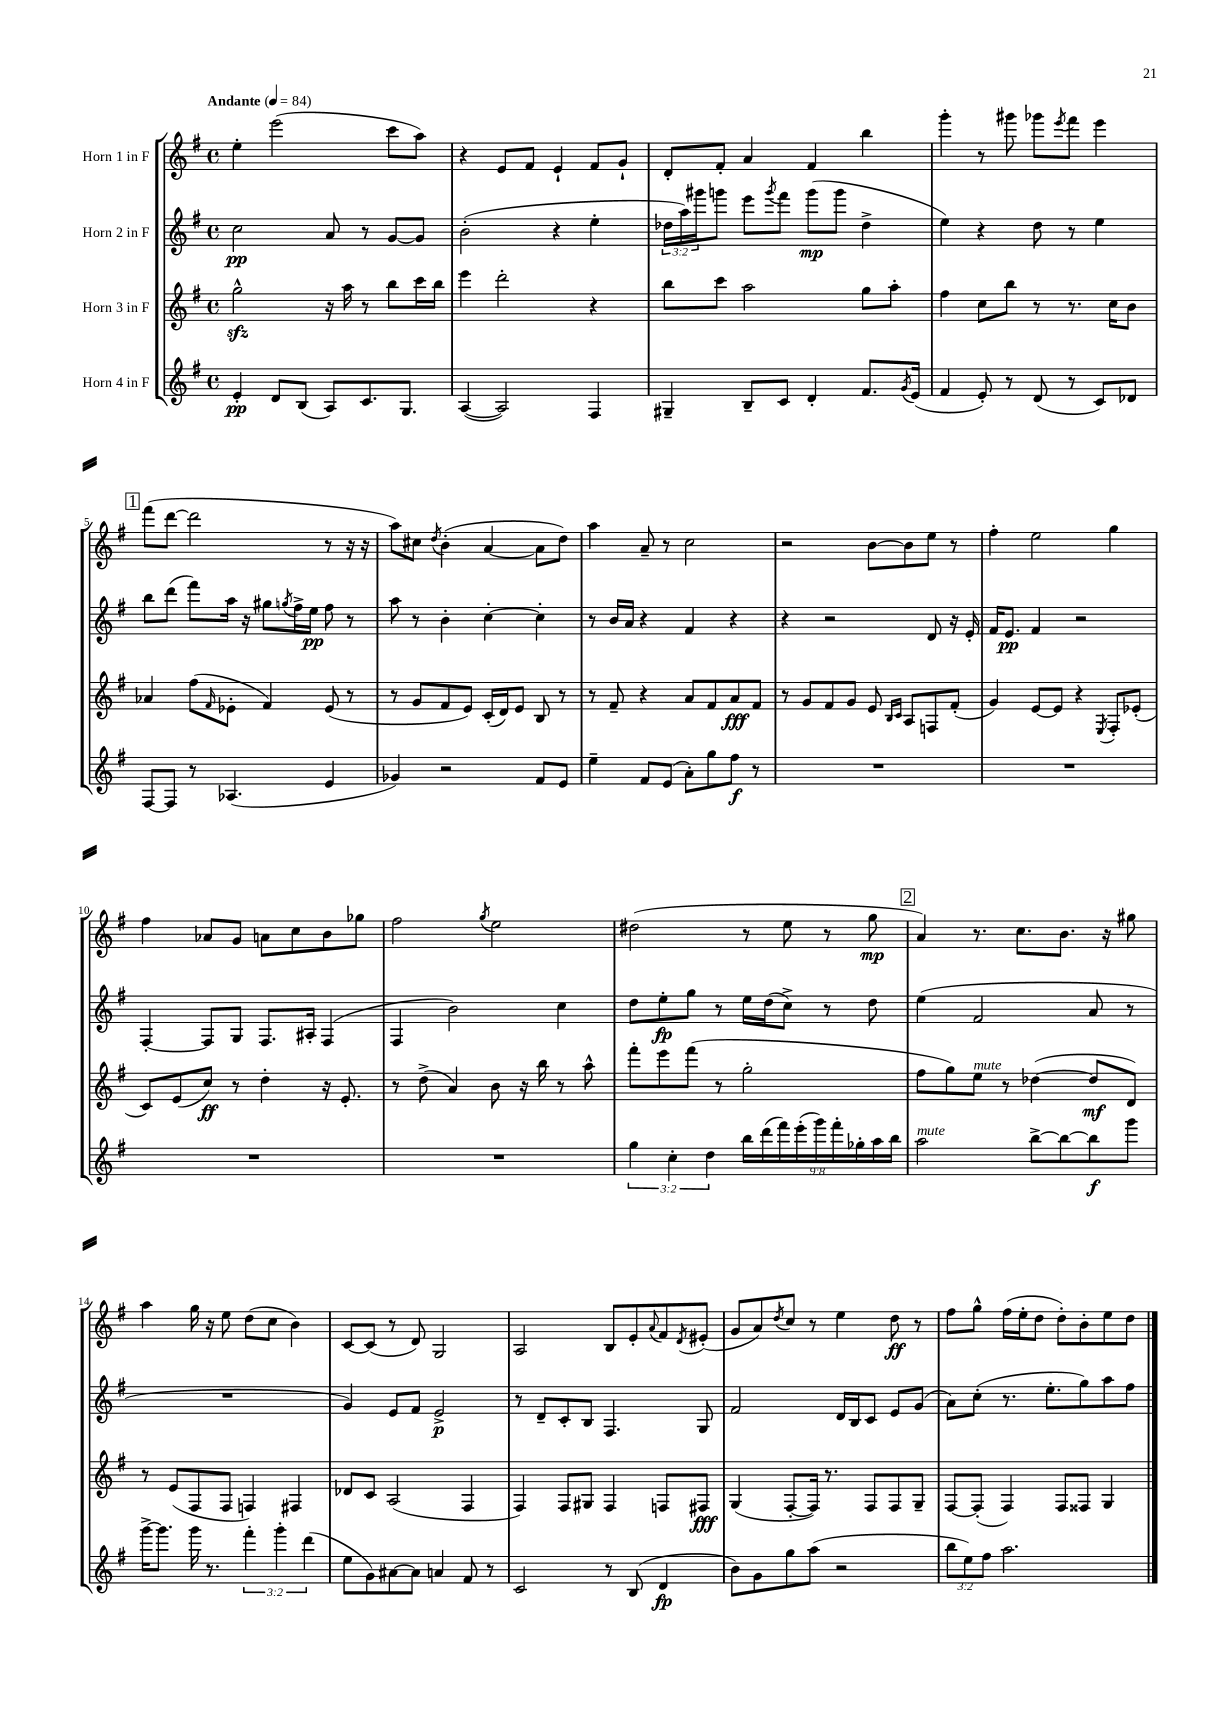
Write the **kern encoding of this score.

**kern	**kern	**kern	**kern
*staff4	*staff3	*staff2	*staff1
*clefG2	*clefG2	*clefG2	*clefG2
*k[f#]	*k[f#]	*k[f#]	*k[f#]
*M4/4	*M4/4	*M4/4	*M4/4
*met(c)	*met(c)	*met(c)	*met(c)
*MM84	*MM84	*MM84	*MM84
4e'/	2gg^^\	2cc\	4ee'\
8d/L	.	.	(2eee\
(8B/J	.	.	.
8A/L)	16r	8a/	.
.	16aa\	.	.
8.c/	8r	8r	.
.	8bb\L	[8g/L	8ccc\L
8.G/J	.	.	.
.	16ccc\L	8g/]J	8aa\J)
.	16bb\JJ	.	.
=	=	=	=
([4A/	4eee\	(2b'\	4r
2A/])	2ddd'\	.	8e/L
.	.	.	8f#/J
.	.	4r	4e`/
4F#/	4r	4ee'\	8f#/L
.	.	.	8g`/J
=	=	=	=
4G#~/	8bb\L	24dd-\LL	8d'/L
.	.	24aa\)	.
.	.	24ggg#\J	.
.	8ccc\J	8ggg\J	8f#'/J
8B~/L	2aa\	8eee\L	4a/
.	.	8qggg/	.
8c/J	.	8fff#\J	.
4d'/	.	(8ggg\L	4f#/
.	.	8ggg\J	.
8.f#/L	8gg\L	4dd-^\	4bb\
.	8aa'\J	.	.
8qg/	.	.	.
(16e/Jk	.	.	.
=	=	=	=
4f#/	4ff#\	4ee\)	4ggg'\
8e'/)	8cc\L	4r	8r
8r	8bb\J	.	8ggg#\
(8d/	8r	8dd\	8ggg-\L
.	.	.	8qeee/
8r	8.r	8r	8fff#\J
8c/L)	.	4ee\	4eee\
.	16cc\LK	.	.
8d-/J	8b\J	.	.
=	=	=	=
[8F#/L	4a-/	8bb\L	(8fff#\L
8F#/]J	.	(8ddd\J	[8ddd\J
8r	(8ff#\L	8fff#\L)	2ddd\]
.	16qqf#/	.	.
(4.A-/	8e-'\J	16aa\Jk	.
.	.	16r	.
.	4f#/)	8gg#\L	.
.	.	8qgg/	.
.	.	16ff#^\L	.
.	.	16ee\JJ	.
4e/	(8e-/	8ff#\	8r
.	8r	8r	16r
.	.	.	16r
=	=	=	=
4g-/)	8r	8aa\	8aa\L)
.	8g/L	8r	8cc#\J
.	.	.	8qdd/
2r	8f#/	4b'\	(4b'\
.	8e/J)	.	.
.	(16c'/LL	[4cc'\	[4a/
.	16d/J)	.	.
.	8e/J	.	.
8f#/L	8B/	4cc'\]	8a\]L
8e/J	8r	.	8dd\J)
=	=	=	=
4ee~\	8r	8r	4aa\
.	8f#~/	16b/LL	.
.	.	16a/JJ	.
8f#/L	4r	4r	8a~/
(8e/J	.	.	8r
8a'\L)	8a/L	4f#/	2cc\
8gg\	8f#/	.	.
8ff#\J	8a/	4r	.
8r	8f#/J	.	.
=	=	=	=
1r	8r	4r	2r
.	8g/L	.	.
.	8f#/	2r	.
.	8g/J	.	.
.	8e/	.	[8b\L
.	16qqB/LL	.	.
.	16qqc/JJ	.	.
.	8A/L	.	8b\]
.	8F/	8d/	8ee\J
.	(8f#'/J	16r	8r
.	.	16e'/	.
=	=	=	=
1r	4g/)	16f#/LK	4ff#'\
.	.	8.e/J	.
.	[8e/L	4f#/	2ee\
.	8e/]J	.	.
.	4r	2r	.
.	8qE/	.	.
.	8F#'/L	.	4gg\
.	(8e-'/J	.	.
=	=	=	=
1r	8c/L)	[4F#'/	4ff#\
.	(8e/	.	.
.	8cc/J)	8F#/]L	8a-/L
.	8r	8G/J	8g/J
.	4dd'\	8.F#/L	8a\L
.	.	.	8cc\
.	.	16A#'/Jk	.
.	16r	(4F#/	8b\
.	8.e'/	.	.
.	.	.	8gg-\J
=	=	=	=
1r	8r	4F#/	2ff#\
.	(8dd^\	.	.
.	4a/)	2b\)	.
.	.	.	8qgg/
.	8b\	.	2ee\
.	16r	.	.
.	16bb\	.	.
.	8r	4cc\	.
.	8aa^^\	.	.
=	=	=	=
6gg\	8fff#'\L	8dd\L	(2dd#\
.	8eee\	8ee'\	.
6cc'\	.	.	.
.	(8fff#\J	8gg\J	.
6dd\	.	.	.
.	8r	8r	.
18bb\LL	2gg'\	16ee\LL	8r
(18ddd\	.	.	.
.	.	(16dd\J	.
18fff#\)	.	.	.
.	.	8cc^\J)	8ee\
(18eee'\	.	.	.
18ggg\)	.	.	.
.	.	8r	8r
18fff#'\	.	.	.
18gg-'\	.	.	.
.	.	8dd\	8gg\
18aa\	.	.	.
18bb\JJ	.	.	.
=	=	=	=
2aa\	8ff#\L	(4ee\	4a/)
.	8gg\)	.	.
.	8ee\J	2f#/	8.r
.	8r	.	.
.	.	.	8.cc\L
[8bb^\L	([4dd-\	.	.
8bb\_	.	.	8.b\J
8bb\]	8dd-/]L	8a/	.
.	.	.	16r
8ggg\J	8d/J)	8r	8gg#\
=	=	=	=
[16ggg^\LK	8r	1r	4aa\
8.ggg\]J	.	.	.
.	(8e/L	.	.
16ggg\	8F#/	.	16gg\
8.r	.	.	16r
.	8F#/J	.	8ee\
6fff#'\	4F/)	.	(8dd\L
.	.	.	8cc\J
6ggg'\	.	.	.
.	4F#/	.	4b\)
(6ddd\	.	.	.
=	=	=	=
8ee\L	8d-/L	4g/)	[8c/L
8g\)	8c/J	.	(8c/]J
[8a#\	(2A/	8e/L	8r
8a#\]J	.	8f#/J	8d/)
4a/	.	2e^/	2G/
8f#/	4F#/	.	.
8r	.	.	.
=	=	=	=
2c/	4F#/)	8r	2A/
.	.	8d~/L	.
.	8F#/L	8c'/	.
.	8G#/J	8B/J	.
8r	4F#/	4.F#/	8B/L
(8B/	.	.	8e'/
.	.	.	8qqa/
4d/	8F/L	.	8f#/
.	.	.	8qd/
.	8F#/J	8G/	(8e#'/J
=	=	=	=
8b\L)	(4G/	2f#/	8g/L
8g\	.	.	8a/)
.	.	.	8qdd/
8gg\	[8F#'/L	.	8cc/J
(8aa\J	16F#/]Jk)	.	8r
.	8.r	.	.
2r	.	16d/LL	4ee\
.	.	16B/J	.
.	8F#/L	8c/J	.
.	8F#/	8e/L	8dd\
.	8G~/J	(8g/J	8r
=	=	=	=
12bb\L	[8F#/L	8a\L)	8ff#\L
12ee\)	.	.	.
.	(8F#'/]J	(8cc'\J	8gg^^\J
12ff#\J	.	.	.
2.aa\	4F#/)	8.r	(16ff#\LL
.	.	.	16ee'\J
.	.	.	8dd\J
.	.	8.ee'\L	.
.	8F#/L	.	8dd'\L)
.	8F##/J	8gg\)	8b'\
.	4G/	8aa\	8ee\
.	.	8ff#\J	8dd\J
==	==	==	==
*-	*-	*-	*-
